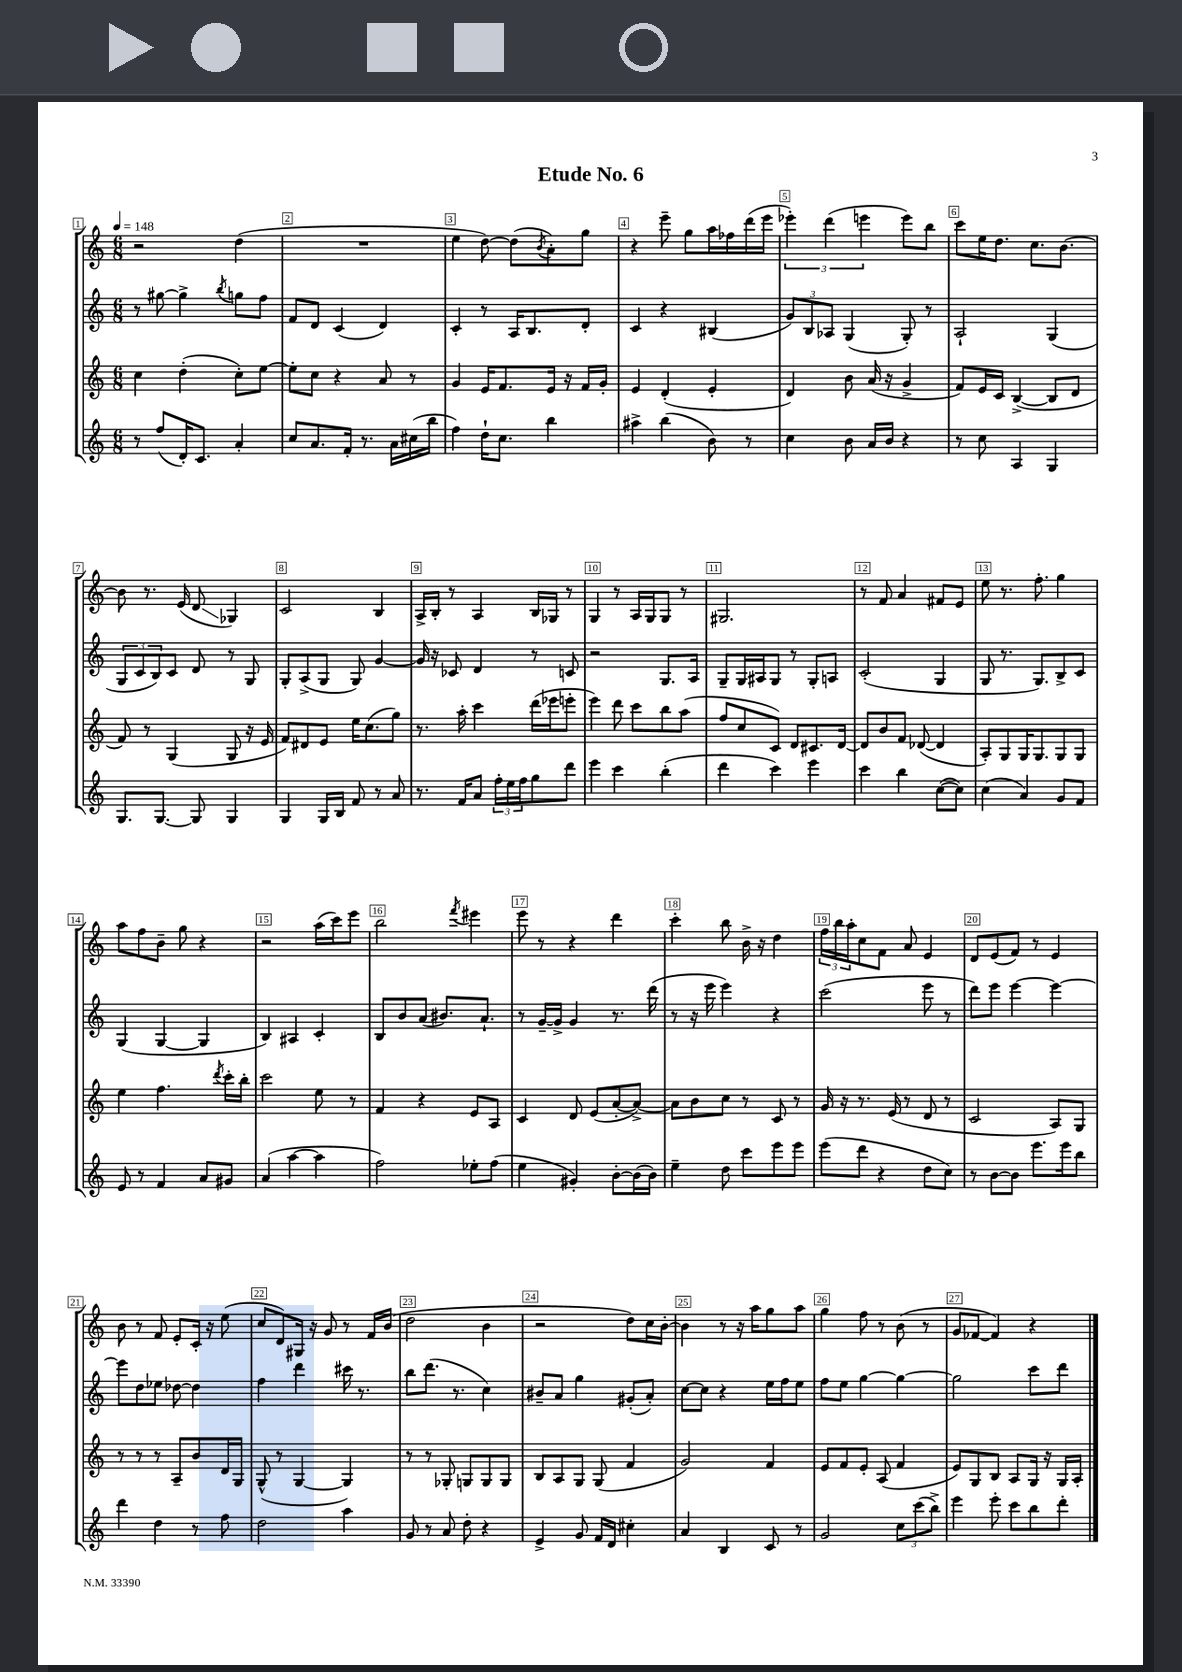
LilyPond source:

\header { title = "Etude No. 6" }
<<
\new StaffGroup <<
\new Staff = "s0" {
    \clef treble \key c \major \numericTimeSignature \time 6/8 \tempo 4 = 148
    r2 d''4( |
    R2. |
    e''4 d''8~) d''8( \acciaccatura { b'8 } a'8-.) g''8 |
    r4 e'''8-- g''8 a''16 fes''16 d'''16( e'''16 |
    \tuplet 3/2 { ees'''4-.) d'''4( e'''4 } e'''8) b''8 |
    c'''8 e''16 d''8. c''8. b'8.~ |
    b'8 r8. e'16( d'8\glissando ges4) |
    c'2 b4 |
    a16-> b16-. r8 a4 b16 ges16 r8 |
    g4 r8 a16 g16 g8 r8 |
    gis2. |
    r8 f'8 a'4 fis'8 e'8 |
    e''8 r8. f''8.-. g''4 |
    a''8 f''8 b'8-- g''8 r4 |
    r2 a''16( c'''16) e'''8 |
    b''2 \acciaccatura { f'''8 } eis'''4 |
    e'''8 r8 r4 d'''4 |
    c'''4-. b''8 b'16-> r16 d''4 |
    \tuplet 3/2 { f''16 b''16 a''16-. } c''8 f'8 a'8 e'4 |
    d'8 e'8( f'8) r8 e'4 |
    b'8 r8 f'8 e'8-. c'16-. r16 e''8( |
    c''8 d'8) gis16 r16 g'8 r8 f'16 b'16( |
    d''2 b'4 |
    r2 d''8) c''16 b'16~-. |
    b'4 r8 r16 a''16 g''8 a''8 |
    g''4 f''8 r8 b'8( r8 |
    g'8 fes'8~ fes'4) r4 \bar "|." |
}
\new Staff = "s1" {
    \clef treble \key c \major \numericTimeSignature \time 6/8
    r8 gis''8~ gis''4-> \acciaccatura { b''8 } g''8 f''8 |
    f'8 d'8 c'4( d'4) |
    c'4-. r8 a16 b8. d'8-. |
    c'4 r4 bis4( |
    \tuplet 3/2 { g'8) b8 aes8 } g4( g8-.) r8 |
    a2-! g4( |
    \tuplet 3/2 { g8 c'8 b8) } c'8 d'8 r8 g8 |
    g8-. a8->( g8 g8) g'4~ |
    g'16 r16 ces'8 d'4 r8 c'8 |
    r2 g8. a16 |
    g8-- g16 ais16 g8 r8 g8-. a8 |
    c'2-.( g4 |
    g8 r8. g8.) b8-> c'8 |
    g4( g4~ g4 |
    b4) ais4 c'4-. |
    b8 b'8 a'8( bis'8.) a'8.-! |
    r8 g'16~-- g'16-> g'4 r8. d'''16( |
    r8 r16 e'''16 e'''4) r4 |
    c'''2( e'''8 r8 |
    d'''8) e'''8 e'''4~ e'''4~ |
    e'''8 d''8 ees''8 des''8~ des''4 |
    f''4 d'''4 cis'''16 r8. |
    b''8 d'''8.( r8. c''4) |
    bis'8-- a'8 g''4 gis'8-.( a'8-.) |
    c''8~ c''8 r4 e''16 f''16 e''8 |
    f''8 e''8 g''4~ g''4~ |
    g''2 c'''8 d'''8 \bar "|." |
}
\new Staff = "s2" {
    \clef treble \key c \major \numericTimeSignature \time 6/8
    c''4 d''4-.( c''8-.) e''8~ |
    e''8-. c''8 r4 a'8 r8 |
    g'4 e'16 f'8. e'16 r16 f'16 g'16-. |
    e'4 d'4-.( e'4-. |
    d'4) b'8 a'16( r16 g'4-> |
    f'8) e'16 c'16 b4~->( b8 d'8 |
    f'8) r8 g4( g8 r16 e'16 |
    f'8) dis'8 e'8 e''16 c''8.( g''8) |
    r8. a''16-. c'''4 d'''16( ees'''16 e'''8-. |
    e'''4) d'''8 c'''8 b''8 a''8( |
    f''8 c''8 c'8) d'8 cis'8. d'16~ |
    d'8 b'8 f'8 des'8~( des'4 |
    a8-.) g8 g16 g8. g8 g8 |
    e''4 f''4. \acciaccatura { d'''8 } c'''16-. b''16-. |
    c'''2 e''8 r8 |
    f'4 r4 e'8 a8 |
    c'4 d'8 e'8( a'8~-. a'8~->) |
    a'8 b'8 c''8 r8 c'8 r8 |
    g'16 r16 r8. e'16( r8 d'8 r8 |
    c'2 a8) g8 |
    r8 r8 r8 a8-- b'8 d'16 g16 |
    g8-^( r8 g4~ g4) |
    r8 r8 ges8-. g8 g8 g8 |
    b8 a8 g8 g8( f'4 |
    g'2) f'4 |
    e'8 f'8 e'8-. a8( f'4 |
    e'8) g8 b8 a8 g16 r16 g16 a16-. \bar "|." |
}
\new Staff = "s3" {
    \clef treble \key c \major \numericTimeSignature \time 6/8
    r8 f''8( d'16-.) c'8. a'4-. |
    c''8 a'8. f'16-. r8. a'16 cis''16( b''16 |
    f''4) d''16-! c''8. b''4 |
    ais''4-> b''4( b'8) r8 |
    c''4 b'8 a'16 b'16 r4 |
    r8 c''8 a4 g4 |
    g8. g8.~ g8 g4 |
    g4 g16 b16 f'8 r8 a'8 |
    r8. f'16 a'8 \tuplet 3/2 { f''16-. e''16 f''16 } g''8 d'''8 |
    e'''4 c'''4 b''4-.( |
    d'''4 c'''4) e'''4 |
    c'''4 b''4 c''8~( c''8) |
    c''4( a'4) g'8 f'8 |
    e'8 r8 f'4 a'8 gis'8 |
    a'4( a''4~ a''4 |
    f''2) ees''8-. f''8( |
    e''4 gis'4-.) b'8~-. b'16( b'16) |
    e''4-- d''8 c'''8 e'''8 e'''8 |
    e'''8( d'''8 r4 d''8 c''8) |
    r8 b'8~ b'8 e'''8. e'''16 b''8 |
    d'''4 d''4 r8 f''8 |
    d''2 a''4 |
    g'8 r8 a'8 d''8-. r4 |
    e'4-> g'8 f'16 d'16 cis''4-. |
    a'4 b4 c'8 r8 |
    g'2 \tuplet 3/2 { c''8 c'''8( b''8->) } |
    e'''4 e'''8-. c'''8 b''8 d'''8-. \bar "|." |
}
>>
>>
\layout { \context { \Score \override BarNumber.break-visibility = ##(#f #t #t) barNumberVisibility = #all-bar-numbers-visible \override BarNumber.stencil = #(make-stencil-boxer 0.1 0.3 ly:text-interface::print) } }
